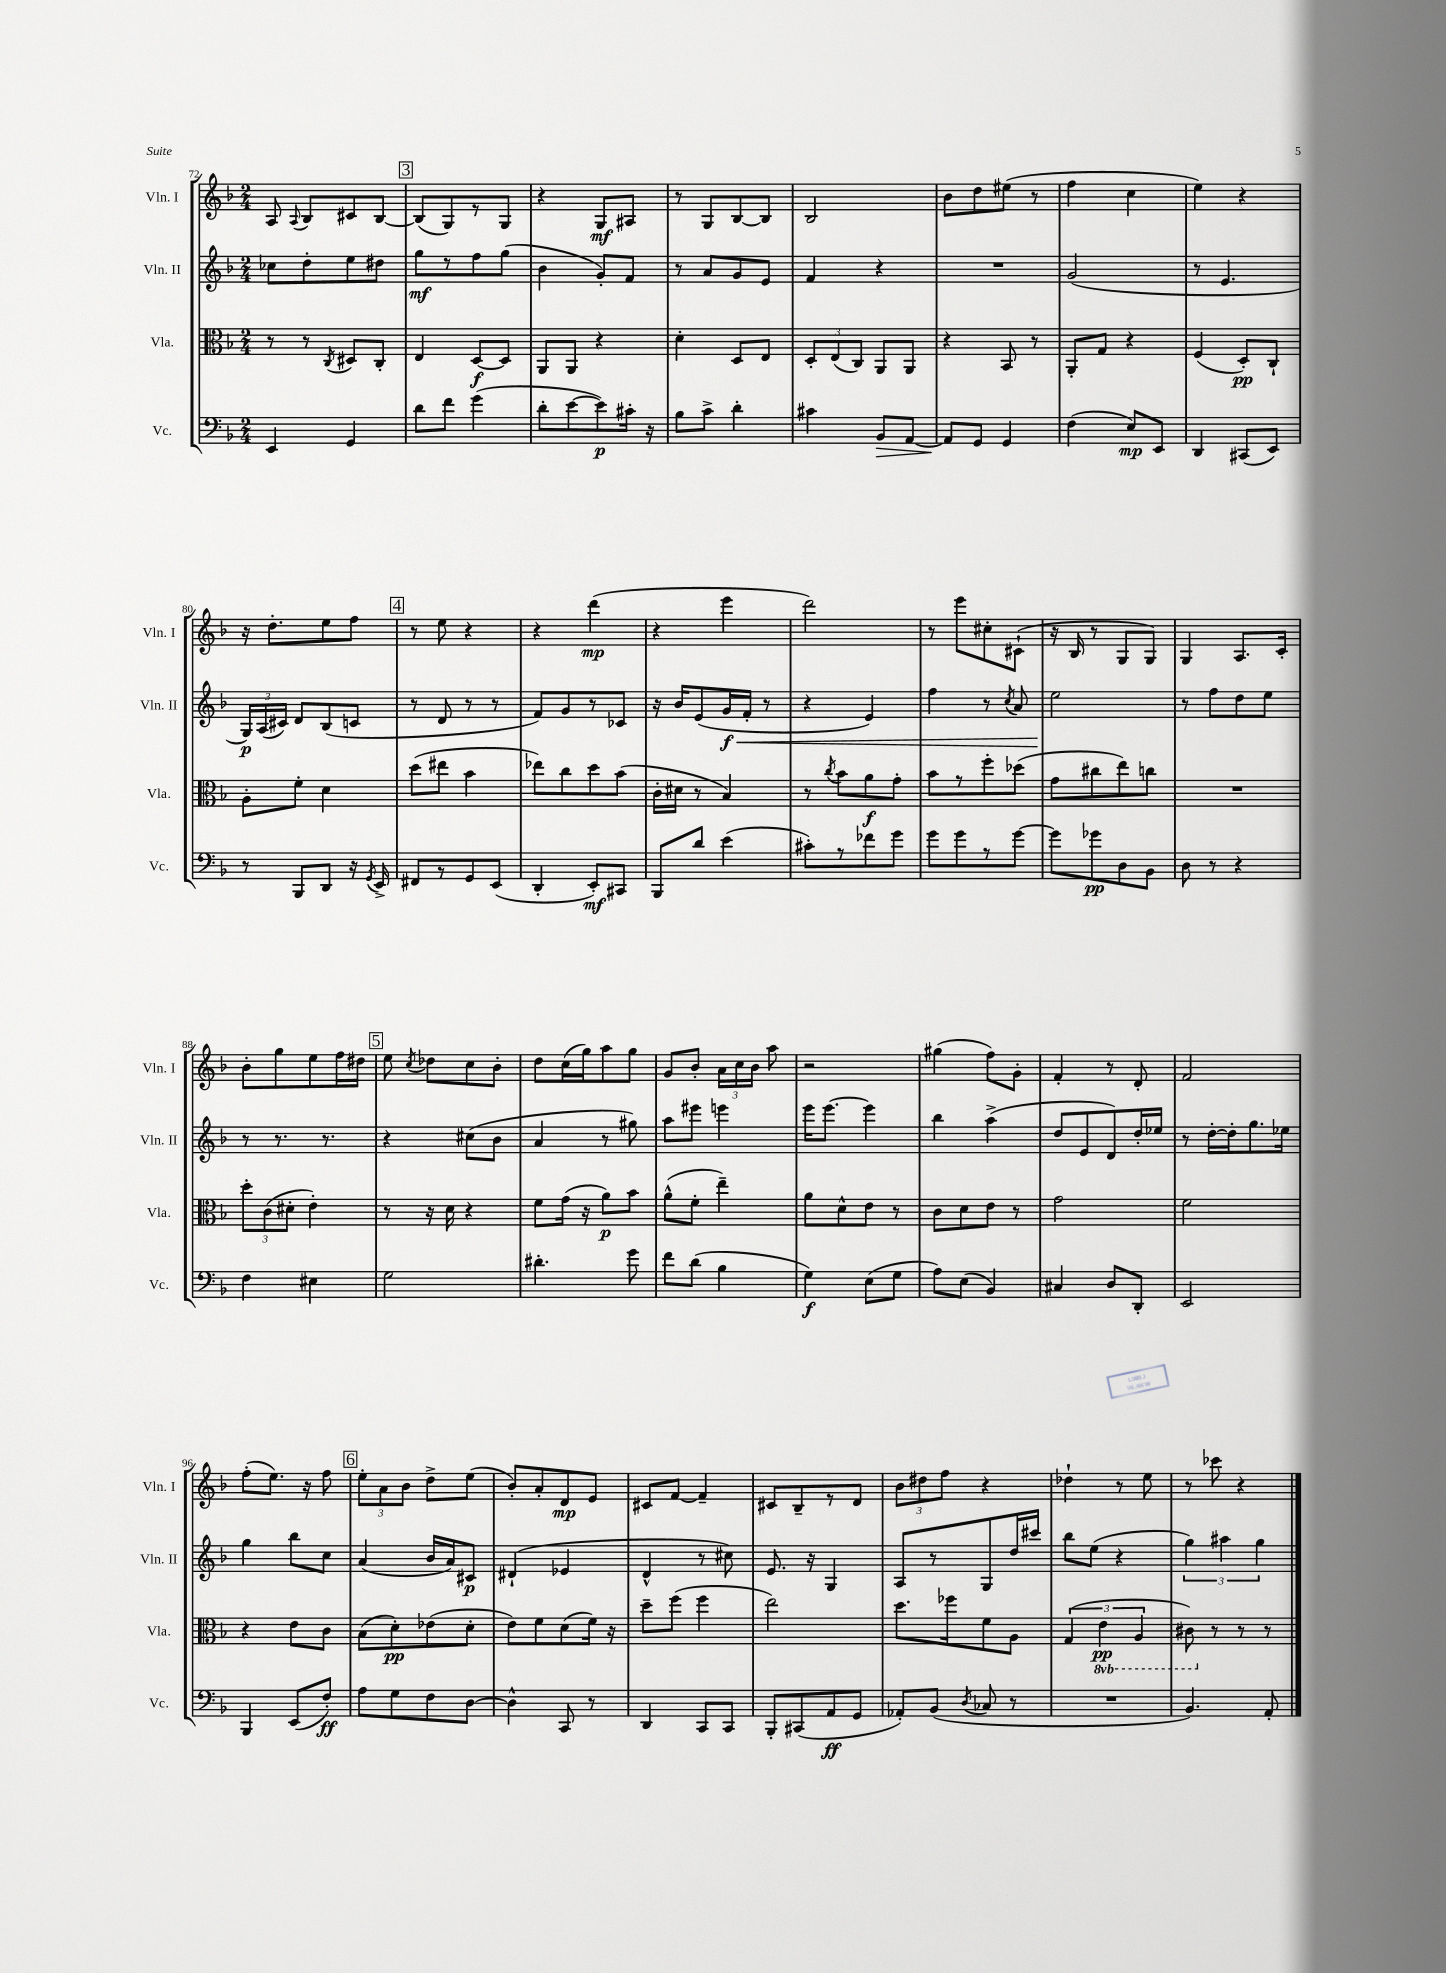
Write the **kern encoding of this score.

**kern	**kern	**kern	**kern
*staff4	*staff3	*staff2	*staff1
*clefF4	*clefC3	*clefG2	*clefG2
*k[b-]	*k[b-]	*k[b-]	*k[b-]
*M2/4	*M2/4	*M2/4	*M2/4
4EE/	8r	8cc-\L	8A/
.	.	.	8qqA/
.	8r	8dd'\	8B-/L
.	8qC/	.	.
4GG/	8D#/L	8ee\	8c#/
.	8C'/J	8dd#\J	[8B-/J
=	=	=	=
8d\L	4E/	8gg\L	(8B-/]L
8f\J	.	8r	8G/)
(4g\	[8D/L	8ff\	8r
.	8D/]J	(8gg\J	8G/J
=	=	=	=
8d'\L	8AA/L	4b-\	4r
[8e\	8AA/J	.	.
8e\])	4r	8g'/L)	8G/L
16c#'\Jk	.	8f/J	8A#/J
16r	.	.	.
=	=	=	=
8B-\L	4d'\	8r	8r
8c^\J	.	8a/L	8G/L
4d'\	8D/L	8g/	[8B-/
.	8E/J	8e/J	8B-/]J
=	=	=	=
4c#\	12D'/L	4f/	2B-/
.	(12E/	.	.
.	12C/J)	.	.
8BB-/L	8AA/L	4r	.
[8AA/J	8AA/J	.	.
=	=	=	=
8AA/]L	4r	2r	8b-\L
8GG/J	.	.	8dd\
4GG/	8BB-/	.	(8ee#\J
.	8r	.	8r
=	=	=	=
(4F\	8AA'/L	(2g/	4ff\
.	8G/J	.	.
8E/L)	4r	.	4cc\
8EE/J	.	.	.
=	=	=	=
4DD/	(4F/	8r	4ee\)
.	.	4.e/	.
(8CC#/L	8D'/L)	.	4r
8EE/J)	8C`/J	.	.
=	=	=	=
8r	8A'\L	24G/LL)	16r
.	.	(24A/	.
.	.	.	8.dd'\L
.	.	24c#/JJ)	.
8BBB-/L	8f'\J	8d/L	.
8DD/J	4d\	(8B-/	8ee\
16r	.	8c/J	8ff\J
8qGG/	.	.	.
16EE^/	.	.	.
=	=	=	=
8FF#/L	(8dd\L	8r	8r
8r	8ee#\J	8d/	8ee\
8GG/	4b-\	8r	4r
(8EE/J	.	8r	.
=	=	=	=
4DD'/	8ee-\L)	8f/L)	4r
.	8cc\	8g/	.
8EE'/L)	8dd\	8r	(4ddd\
8CC#/J	(8b-\J	8c-/J	.
=	=	=	=
8BBB-/L	16c'\LL	16r	4r
.	16d#\JJ	16b-/LK	.
8d/J	8r	(8e/	.
(4e\	4B-/)	16g/L	4eee\
.	.	16f'/JJ	.
.	.	8r	.
=	=	=	=
8c#'\L)	8r	4r	2ddd\)
.	8qcc/	.	.
8r	8b-\L	.	.
8f-\	8a\	4e/)	.
8g\J	8g'\J	.	.
=	=	=	=
8g\L	8b-\L	4ff\	8r
8g\	8r	.	8eee\L
8r	8ff'\	8r	8cc#'\
.	.	8qcc/	.
[8g\J	(8dd-\J	8a/	(8c#`\J
=	=	=	=
8g\]L	8g\L	2ee\	16r
.	.	.	16B-/
8g-\	8cc#\	.	8r
8D\	8ee\)	.	8G/L
8BB-\J	8cc\J	.	8G/J)
=	=	=	=
8D\	2r	8r	4G/
8r	.	8ff\L	.
4r	.	8dd\	8.A/L
.	.	8ee\J	.
.	.	.	16c'/Jk
=	=	=	=
4F\	12dd'\L	8r	8b-'\L
.	(12c\	.	.
.	.	8.r	8gg\
.	12d#'\J	.	.
4E#\	4e'\)	.	8ee\
.	.	8.r	.
.	.	.	16ff\L
.	.	.	16dd#\JJ
=	=	=	=
2G\	8r	4r	8ee\
.	.	.	8qcc/
.	16r	.	8dd-\L
.	16d\	.	.
.	4r	(8cc#\L	8cc\
.	.	8b-\J	8b-'\J
=	=	=	=
4.d#'\	8f\L	4a/	8dd\L
.	(16g\Jk	.	(16cc\L
.	16r	.	16gg\J)
.	8a\L)	8r	8aa\
8g\	8b-\J	8gg#\)	8gg\J
=	=	=	=
8f\L	(8a^^\L	8aa\L	8g/L
(8d\J	8f'\J	8eee#\J	8b-'/J
4B-\	4ee~\)	4eee\	24a\LL
.	.	.	24cc\
.	.	.	24b-\JJ
.	.	.	8aa\
=	=	=	=
4G\)	8a\L	16eee\LK	2r
.	.	[8.eee\J	.
.	8d^^\	.	.
(8E\L	8e\J	4eee\]	.
8G\J	8r	.	.
=	=	=	=
8A\L)	8c\L	4bb-\	(4gg#\
(8E\J	8d\	.	.
4BB-/)	8e\J	(4aa^\	8ff\L)
.	8r	.	8g'\J
=	=	=	=
4C#/	2g\	8dd/L	4f'/
.	.	8e/	.
8D/L	.	8d/)	8r
8DD'/J	.	16dd'/L	8d'/
.	.	16ee-/JJ	.
=	=	=	=
2EE/	2f\	8r	2f/
.	.	[16dd'\LL	.
.	.	16dd'\]J	.
.	.	8.gg\	.
.	.	16ee-\Jk	.
=	=	=	=
4BBB-/	4r	4gg\	(8ff'\L
.	.	.	8.ee\J)
(8EE/L	8e\L	8bb-\L	.
.	.	.	16r
8F'/J)	8c\J	8cc\J	8ff\
=	=	=	=
8A\L	(8B-\L	(4a/	12ee'\L
.	.	.	12a\
8G\	8d'\)	.	.
.	.	.	12b-\J
8F\	(8e-\	16b-/LL	8dd^\L
.	.	16a/J)	.
[8D\J	8d'\J	8c#/J	(8ee\J
=	=	=	=
4D^^\]	8e\L)	(4d#`/	8b-'/L)
.	8f\	.	8a'/
8CC/	(8d\	4e-/	8d/
8r	16f\Jk)	.	8e/J
.	16r	.	.
=	=	=	=
4DD/	8dd~\L	4d^^/	8c#/L
.	(8ff\J	.	[8f/J
8CC/L	4ff\	8r	4f~/]
8CC/J	.	8cc#\)	.
=	=	=	=
8BBB-'/L	2ee\)	8.e/	8c#/L
(8CC#/	.	.	8B-~/
.	.	16r	.
8AA/	.	4G/	8r
8GG/J	.	.	8d/J
=	=	=	=
8AA-'/L)	8.dd\L	8A/L	12b-\L
.	.	.	12dd#\
(8BB-/J	.	8r	.
.	.	.	12ff\J
.	16ff-\k	.	.
8qD/	.	.	.
8C-/	8f\	8G/	4r
8r	8A\J	16dd/L	.
.	.	16ccc#/JJ	.
=	=	=	=
2r	(6G/	8bb-\L	4dd-`\
.	.	(8ee\J	.
.	6E\	.	.
.	.	4r	8r
.	6AA/	.	.
.	.	.	8ee\
=	=	=	=
4.BB-/)	8C#\)	6gg\)	8r
.	8r	.	8ccc-\
.	.	6aa#\	.
.	8r	.	4r
.	.	6gg\	.
8AA'/	8r	.	.
==	==	==	==
*-	*-	*-	*-
